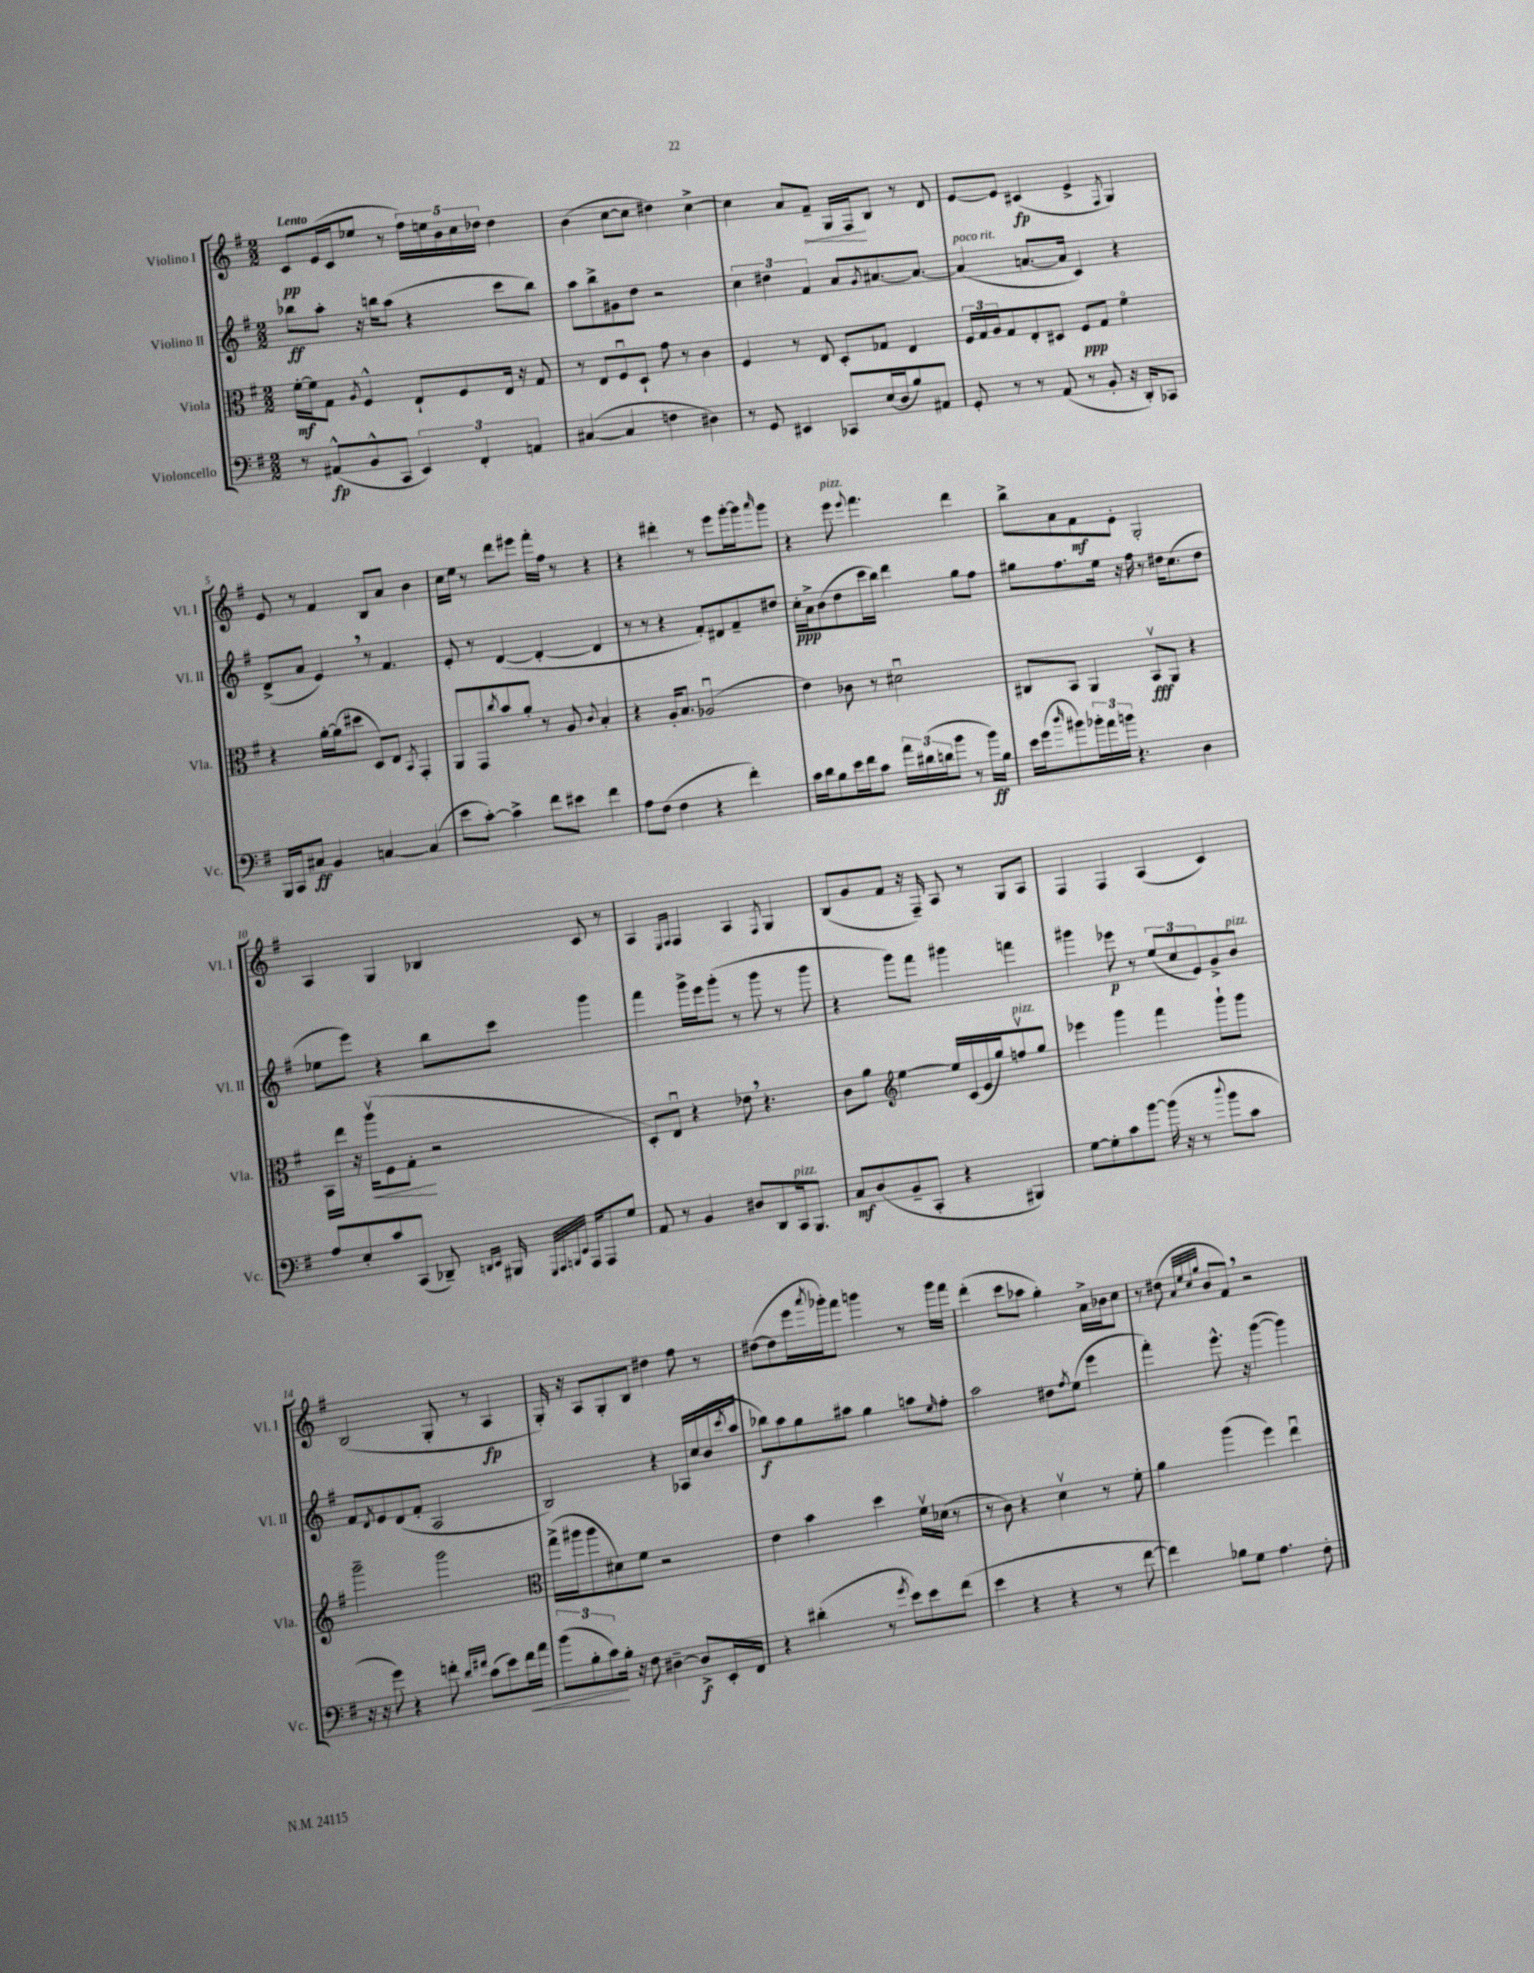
<<
\new StaffGroup <<
\new Staff = "s0" \with { instrumentName = "Violino I" shortInstrumentName = "Vl. I" } {
    \clef treble \key g \major \numericTimeSignature \time 2/2 \tempo "Lento"
    c'8\pp e'16( c'16 ees''8 r8 \tuplet 5/4 { fis''16) e''16 b'16 c''16 des''16 } des''4 |
    b'4( c''8~ c''8 dis''4) c''4~-> |
    c''4 a'8 \once \override Hairpin.circled-tip = ##t fis'8--\< g16 fis16\! b8 r8 d'8 |
    e'8~ e'8 cis'4\fp( e'4-> \acciaccatura { fis8 } g4) |
    e'8 r8 fis'4 b8 a'8 b'4 |
    c''16 e''16 r8 d'''8 eis'''8 fis'''16-. fis''16 r8 r4 |
    r4 dis'''4-. r8 e'''8 g'''16~-. g'''16 \grace { a'''16 } g'''8 |
    r4 e'''8^\markup { \italic "pizz." } \appoggiatura { e'''8 } fis'''4. d'''4 |
    b''8-> a'8 fis'8\mf e'8-. g2-. |
    a4 g4 bes4 c'8 r8 |
    a4 \grace { e16 fis16 } fis4 a4 \acciaccatura { fis8 } g4 |
    b8( g'8 fis'8 r16 fis16--) a8 r8 g8 a8 |
    fis4 fis4 a4( c'4) |
    b2( g8-. r8 a4\fp |
    g16-.) r16 a8 g8-. b8 dis''4 fis''8 r8 |
    dis''8~( dis''8 e'''16 \acciaccatura { a'''8 } ges'''16-.) fis'''8 g'''4 r8 g'''16 fis'''16 |
    d'''4-.( c'''8 aes''8 g''4-.) a'16-> bes'16 c''8 |
    r8 dis''8( \grace { a'32 e''32 c''32 g''32 } b'8 fis'8) \breathe r2 \bar "|." |
}
\new Staff = "s1" \with { instrumentName = "Violino II" shortInstrumentName = "Vl. II" } {
    \clef treble \key g \major \numericTimeSignature \time 2/2
    bes''8\ff a''8-. r16 b''16 a''8( r4 c'''8 b''8) |
    a''8 b''8-> gis'8 d''8 r2 |
    \tuplet 3/2 { c''4 dis''4 fis'4 } a'8 \acciaccatura { g'8 } ais'8.~ ais'8.~ |
    ais'4^\markup { \italic "poco rit." }( a'8.~ a'16 c'4) r4 |
    d'8->( a'8 e'4) \breathe r8 fis'4. |
    e'8-. r8 d'4~( d'4~-. d'4 |
    r8 r8 r4 fis'8-.) dis'8 fis'8-- dis''8 |
    c''16-.\ppp a'16-> b'8( d''8 c'''16 b''16) d'''4 g''8 fis''8 |
    gis''8 fis''8. e''16 r16 fis''16 r8 dis''16 c''8.( dis''8 |
    ees''8 e'''8) r4 b''8 c'''8 g'''4 |
    fis'''4 g'''16-> e'''16 g'''8-.( r8 g'''8 r8 g'''8 |
    r4 g'''8) fis'''8 gis'''4 f'''4 |
    gis'''4 ees'''8\p r8 \tuplet 3/2 { e''8( c''8 e'8) } g'8-> b'8^\markup { \italic "pizz." } |
    fis'8 \acciaccatura { d'8 } e'8 d'8( fis'8-. a2 |
    b2) r4 aes16 c''16( b'16 \acciaccatura { c'''8 } a''16 |
    bes''8\f) a''8 g''8 ais''8 g''4 a''8 \grace { e''16 } fis''8-. |
    a''2 dis''8 \acciaccatura { fis''8 } e''8( e'''4 |
    fis'''4-.) e'''8.-^ r16 g'''4~( g'''4) \bar "|." |
}
\new Staff = "s2" \with { instrumentName = "Viola" shortInstrumentName = "Vla." } {
    \clef alto \key g \major \numericTimeSignature \time 2/2
    fis'16~-.\mf fis'16 g8 \acciaccatura { a8 } fis4-^ e8-! fis8 e16 r16 g8 |
    r8 e8 fis8\downbow d8-! g'8 r8 c'4 |
    fis4 r8 e8 d8-. ges8 e4 |
    \tuplet 3/2 { fis16 g16 a16 } g8 e8-. dis8 fis8\ppp g8 fis'4\flageolet |
    r4 a'16~-. a'16( dis''8 d8) e8 \acciaccatura { b,8 } g,4-. |
    a,8 g,8 \acciaccatura { c''8 } b'8 a'8-. r8 a8 \appoggiatura { c'8 } b4-. |
    r4 a16-. b8. aes2\downbow( |
    e'4) ces'8 r8 dis'2\downbow |
    cis8 b,8 a,4 b,8\upbow\fff a,8 r4 |
    b,16 e''16 r16 a''16\upbow\<( fis8 g8-.\! r2 |
    d8-.) e8\downbow r4 ees'8 \breathe r4. |
    c'8 a'8 \clef treble e''4~ e''16 c'16( e'16 g''16) f''8\upbow^\markup { \italic "pizz." } g''8 |
    ees'''4 g'''4 fis'''4 g'''8-! g'''8 |
    g'''2-- g'''2 |
    \clef alto g''16->( ais''16 ais''8 dis'8) fis'8 r2 |
    e'4 b'4 d''4 fis'16\upbow des'16( r8 |
    r8 c'8) r4 d'4\upbow r8 fis'8-. |
    a'4 a''4( fis''4) e''4\downbow \bar "|." |
}
\new Staff = "s3" \with { instrumentName = "Violoncello" shortInstrumentName = "Vc." } {
    \clef bass \key g \major \numericTimeSignature \time 2/2
    r8 ais,8-^\fp( b,8-^ c,8 \tuplet 3/2 { e,4) fis,4-. a,4 } |
    cis4~( cis4 f4 dis4) |
    r8 g,8 eis,4 ces,8 e16( d16 b8) ais,8 |
    g,8-. r8 r8 a,8( r8 b,8-. r16 d,16-.) ces,8 |
    b,,16 c,16 cis8\ff b,4 c4~ c4( |
    e'8 c'8~-.) c'4-> fis'8 eis'8 fis'4 |
    a8 fis8( fis4 r4 fis'4-.) |
    c'16 d'16 b8 e'16 fis'16 c'8 \tuplet 3/2 { a'16 dis'16( d'16 } b'8 r8 b'16\ff) b16 |
    e'16 g'16( \grace { d''16 } bis'8) \tuplet 3/2 { bes'16-. a'16 b'16 } r4. d4 |
    a8 e8-. c'8 c,8( des,8--) \grace { d,16 e,16 } bis,,16 \grace { g,,32 a,,32 b,,32 e,32 } a,,16 a,,8 g8 |
    a,8 r8 b,4 dis8 d,8 c,16^\markup { \italic "pizz." } b,,8. |
    c8\mf d8( b,8-- c,8-. r4 bis,,4) |
    g8~ g8-. c'8 b'8~ b'16( r16 r8 \appoggiatura { d''8 } b'8 c'8 |
    r16 r16 g'8) r4 f'8-. \grace { d'16 fis'16 } c'8( e'8) fis'16\< a'16 |
    \tuplet 3/2 { b'8( b8-. c'8\!) } b16-. r16 fis8 dis4~-- dis8->\f e,16-. fis,16 |
    r4 dis'4-.( r8 \acciaccatura { g'8 } e'8) e'8 fis'8( |
    e'4 r4 r4 r8 fis'8~ |
    fis'4) bes8 g8 a4. fis8-. \bar "|." |
}
>>
>>
